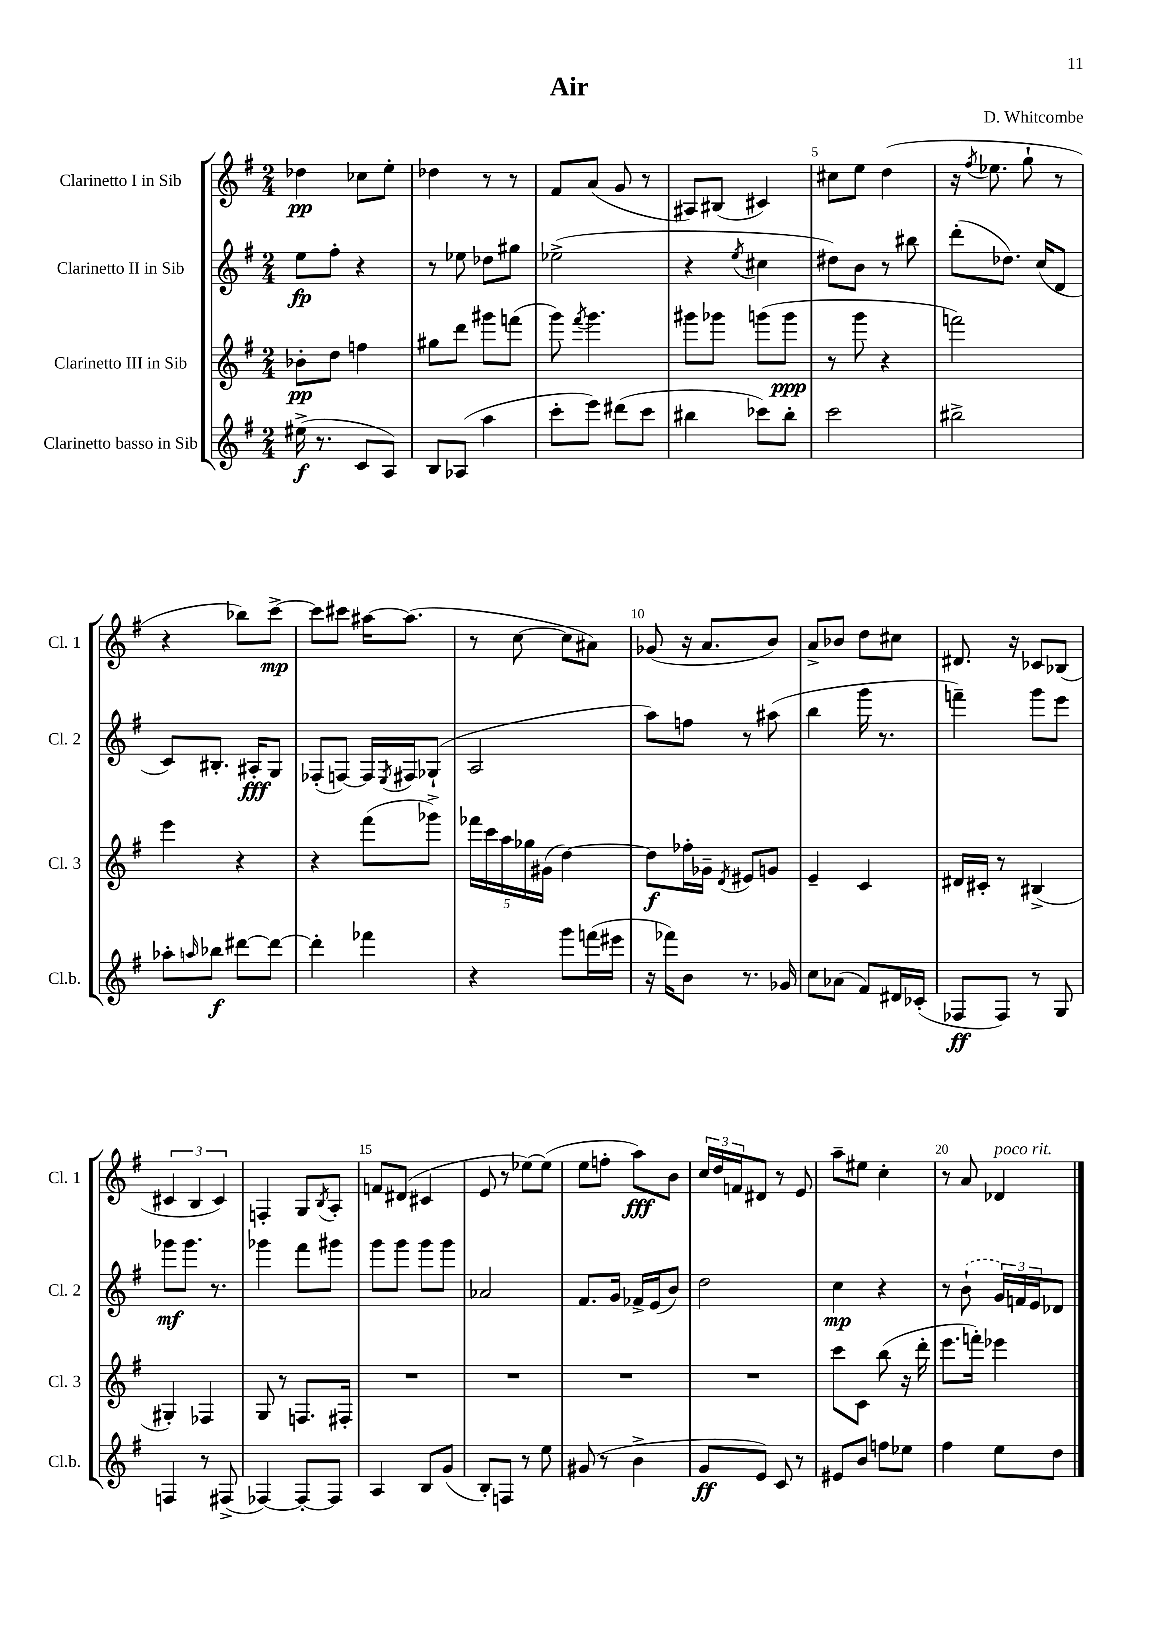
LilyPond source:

\header { title = "Air" composer = "D. Whitcombe" }
<<
\new StaffGroup <<
\new Staff = "s0" \with { instrumentName = "Clarinetto I in Sib" shortInstrumentName = "Cl. 1" } {
    \clef treble \key g \major \numericTimeSignature \time 2/4
    des''4\pp ces''8 e''8-. |
    des''4 r8 r8 |
    fis'8 a'8( g'8 r8 |
    ais8) bis8( cis'4) |
    cis''8 e''8 d''4( |
    r16 \acciaccatura { fis''8 } ees''8. g''8-! r8 |
    r4 bes''8) c'''8~->\mp |
    c'''8 cis'''8 ais''16~ ais''8.( |
    r8 c''8~ c''8 ais'8) |
    ges'8( r16 a'8. b'8) |
    a'8-> bes'8 d''8 cis''8 |
    dis'8. r16 ces'8 bes8( |
    \tuplet 3/2 { cis'4 b4 cis'4) } |
    f4-. g8 \acciaccatura { b8 } a8-. |
    f'8 dis'8( cis'4 |
    e'8 r8 ees''8~) ees''8( |
    e''8 f''8-. a''8\fff) b'8 |
    \tuplet 3/2 { c''16 d''16 f'16 } dis'8 r8 e'8 |
    a''8-- eis''8 c''4-. |
    r8 a'8 des'4^\markup { \italic "poco rit." } \bar "|." |
}
\new Staff = "s1" \with { instrumentName = "Clarinetto II in Sib" shortInstrumentName = "Cl. 2" } {
    \clef treble \key g \major \numericTimeSignature \time 2/4
    e''8\fp fis''8-. r4 |
    r8 ees''8 des''8 gis''8 |
    ees''2->( |
    r4 \acciaccatura { e''8 } cis''4 |
    dis''8) b'8 r8 bis''8 |
    d'''8-.( des''8.) c''16( d'8 |
    c'8) bis8.-. ais16-.\fff g8 |
    fes8-.( f8~) f16 \acciaccatura { e8 } fis16 ges8-!( |
    a2 |
    a''8) f''8 r8 ais''8( |
    b''4 g'''16 r8. |
    f'''4--) g'''8 e'''8 |
    ges'''8\mf ges'''8. r8. |
    ges'''4 fis'''8 gis'''8 |
    g'''8 g'''8 g'''8 g'''8 |
    aes'2 |
    fis'8. g'16 fes'16-> e'16( b'8) |
    d''2 |
    c''4\mp r4 |
    r8 \once \slurDashed b'8-!( \tuplet 3/2 { g'16) f'16 e'16 } des'8 \bar "|." |
}
\new Staff = "s2" \with { instrumentName = "Clarinetto III in Sib" shortInstrumentName = "Cl. 3" } {
    \clef treble \key g \major \numericTimeSignature \time 2/4
    bes'8-.\pp d''8 f''4 |
    gis''8 d'''8 gis'''8 f'''8( |
    g'''8) \acciaccatura { fis'''8 } g'''4. |
    gis'''8 ges'''8 g'''8( g'''8\ppp |
    r8 g'''8 r4 |
    f'''2) |
    e'''4 r4 |
    r4 fis'''8( ges'''8->) |
    \tuplet 5/4 { fes'''16 c'''16 a''16 ges''16 gis'16( } d''4~) |
    d''8\f fes''16-. ges'16-- \acciaccatura { d'8 } eis'8 g'8 |
    e'4-- c'4 |
    dis'16 cis'16-. r8 bis4->( |
    gis4-.) fes4 |
    g8 r8 f8. fis16-. |
    R2 |
    R2 |
    R2 |
    R2 |
    c'''8 c'8 b''8( r16 d'''16-. |
    e'''8. f'''16-.) ees'''4 \bar "|." |
}
\new Staff = "s3" \with { instrumentName = "Clarinetto basso in Sib" shortInstrumentName = "Cl.b." } {
    \clef treble \key g \major \numericTimeSignature \time 2/4
    eis''16->\f( r8. c'8 a8) |
    b8 aes8( a''4 |
    c'''8-. e'''8) dis'''8( c'''8 |
    bis''4 ces'''8) bis''8-. |
    c'''2 |
    bis''2-> |
    aes''8-. \grace { a''16 } bes''8\f dis'''8~ dis'''8~ |
    dis'''4-. fes'''4 |
    r4 g'''8 f'''16( eis'''16 |
    r16 fes'''16) b'8 r8. ges'16 |
    c''8 aes'8( fis'8) dis'16 ces'16-.( |
    fes8\ff fes8) r8 g8 |
    f4 r8 fis8->( |
    fes4~) fes8~-. fes8 |
    a4 b8 g'8( |
    b8-.) f8 r8 e''8 |
    gis'8( r8 b'4-> |
    g'8\ff e'8) c'8 r8 |
    eis'8 b'8 f''8 ees''8 |
    fis''4 e''8 d''8 \bar "|." |
}
>>
>>
\layout { \context { \Score \override BarNumber.break-visibility = ##(#f #t #t) barNumberVisibility = #(every-nth-bar-number-visible 5) } }
